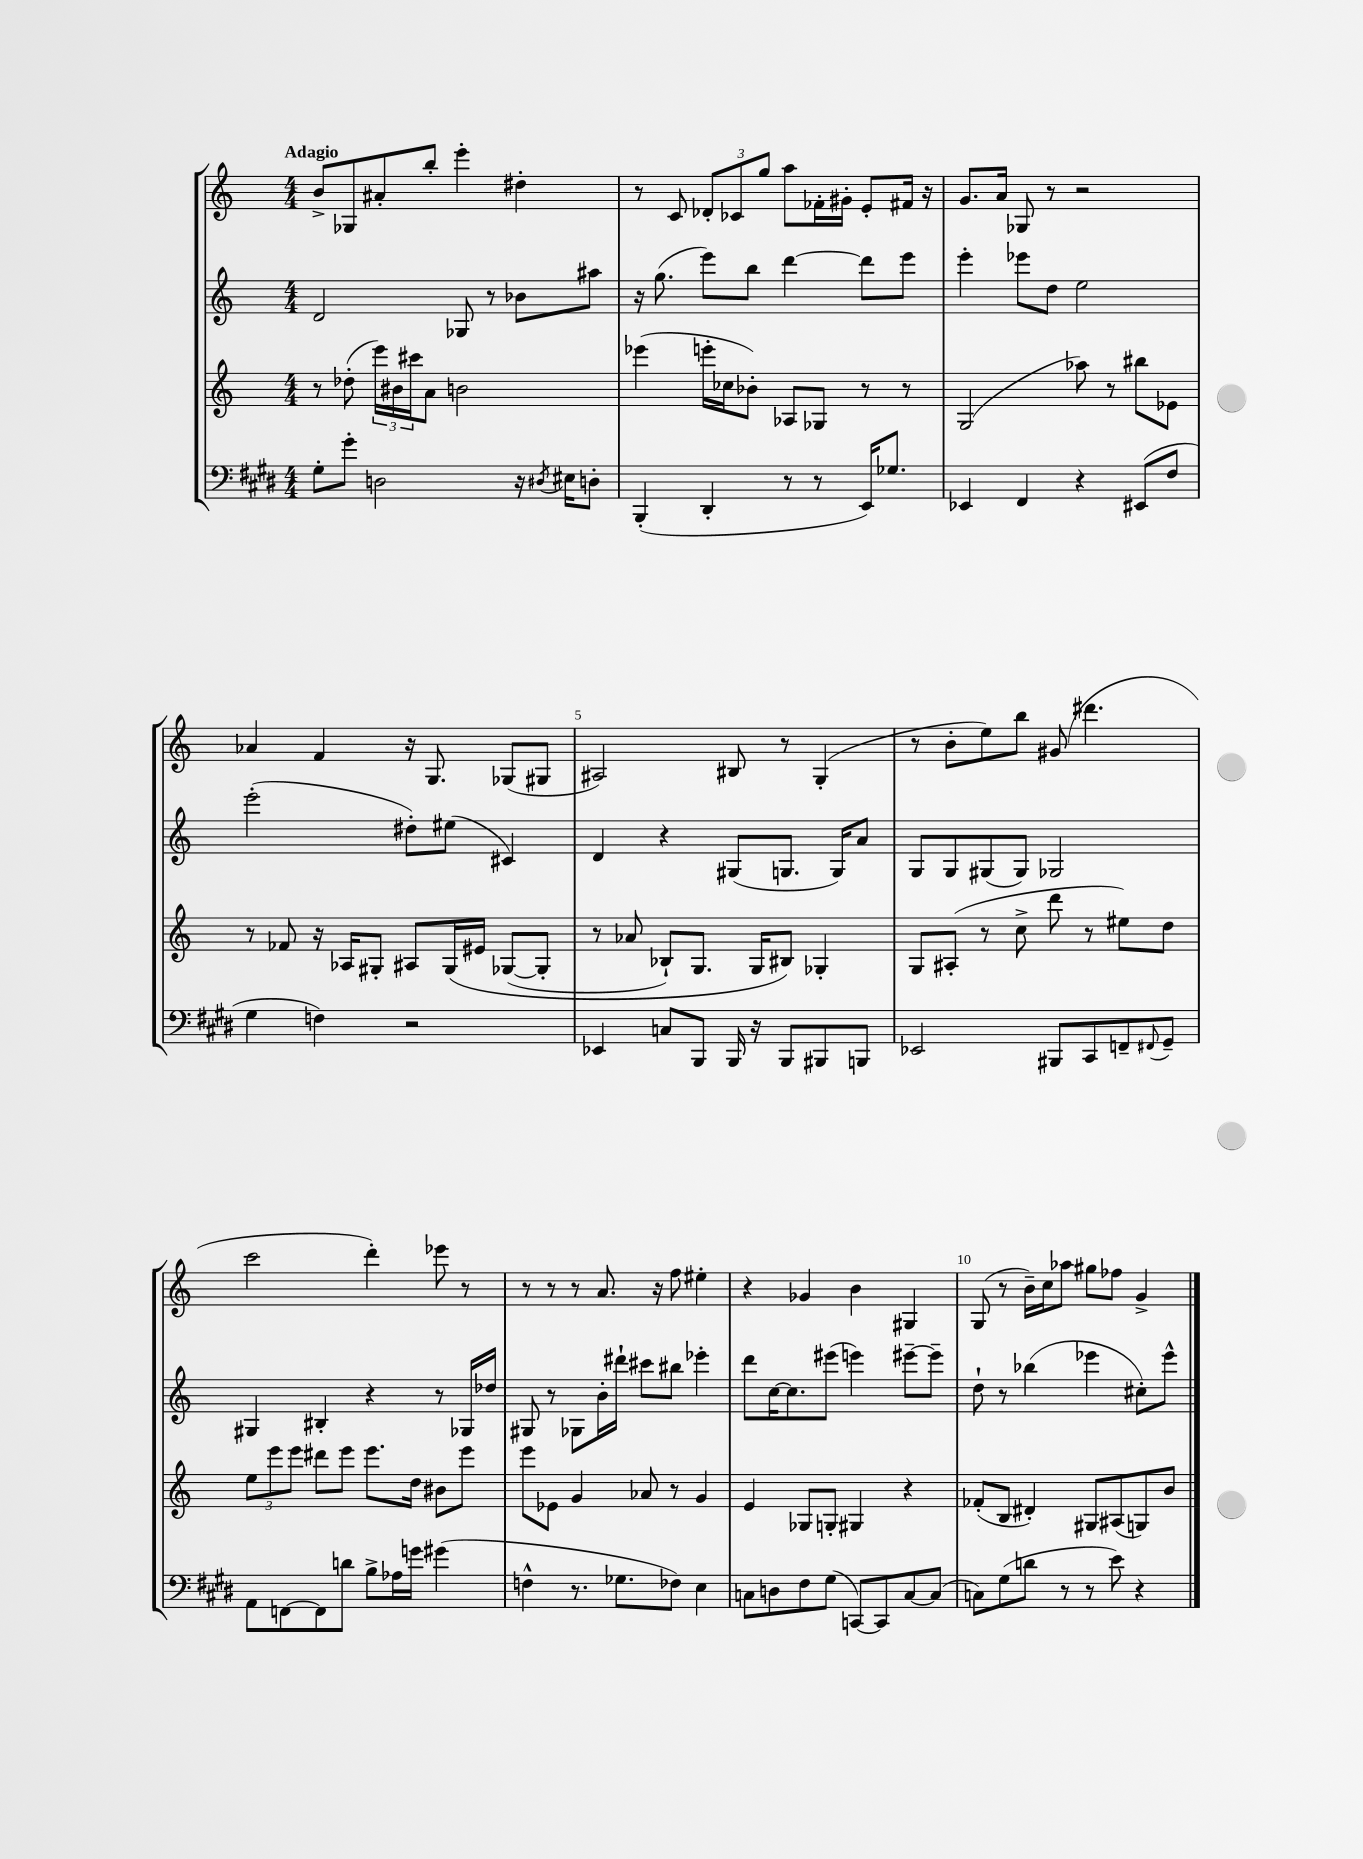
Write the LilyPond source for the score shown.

<<
\new StaffGroup <<
\new Staff = "s0" {
    \clef treble \key c \major \numericTimeSignature \time 4/4 \tempo "Adagio"
    b'8-> ges8 ais'8-. b''8-. e'''4-. dis''4-. |
    r8 c'8 \tuplet 3/2 { des'8-. ces'8 g''8 } a''8 fes'16-. gis'16-. e'8-. fis'16 r16 |
    g'8. a'16 ges8 r8 r2 |
    aes'4 f'4 r16 g8. ges8( gis8 |
    ais2) bis8 r8 g4-.( |
    r8 b'8-. e''8) b''8 gis'8( dis'''4. |
    c'''2 d'''4-.) ees'''8 r8 |
    r8 r8 r8 a'8. r16 f''8 eis''4-. |
    r4 ges'4 b'4 gis4 |
    g8( r8 b'16--) c''16 aes''8 gis''8 fes''8 g'4-> \bar "|." |
}
\new Staff = "s1" {
    \clef treble \key c \major \numericTimeSignature \time 4/4
    d'2 ges8 r8 bes'8 ais''8 |
    r16 g''8.( e'''8) b''8 d'''4~ d'''8 e'''8 |
    e'''4-. ees'''8 d''8 e''2 |
    e'''2-.( dis''8-.) eis''8( cis'4) |
    d'4 r4 gis8( g8. g16) a'8 |
    g8 g8 gis8( gis8) ges2 |
    gis4 bis4-. r4 r8 ges16 des''16 |
    gis8 r8 ges8 b'16-. dis'''16-! cis'''8 bis''8 ees'''4-. |
    d'''8 c''16~ c''8. eis'''8( e'''4) eis'''8~-- eis'''8-- |
    d''8-! r8 bes''4( ees'''4 cis''8-.) ees'''8-^ \bar "|." |
}
\new Staff = "s2" {
    \clef treble \key c \major \numericTimeSignature \time 4/4
    r8 des''8-.( \tuplet 3/2 { e'''16) bis'16 cis'''16 } a'8 b'2 |
    ees'''4( e'''16-. ces''16 bes'8-.) aes8 ges8 r8 r8 |
    g2( aes''8) r8 bis''8 ees'8 |
    r8 fes'8 r16 aes16 gis8-. ais8 gis16\( eis'16 ges8~( ges8-. |
    r8 aes'8 bes8-!) g8. g16 bis8\) ges4-. |
    g8 ais8-.( r8 c''8-> d'''8 r8 eis''8) d''8 |
    \tuplet 3/2 { e''8 e'''8 e'''8 } dis'''8 e'''8 e'''8. d''16 bis'8 e'''8 |
    e'''8 ees'8 g'4 aes'8 r8 g'4 |
    e'4 ges8 g8-. gis4 r4 |
    fes'8-.( b8 dis'4-.) gis8 ais8( g8) b'8 \bar "|." |
}
\new Staff = "s3" {
    \clef bass \key e \major \numericTimeSignature \time 4/4
    gis8-. gis'8-. d2 r16 \acciaccatura { dis8 } eis16 d8-. |
    b,,4-.( dis,4-. r8 r8 e,16) ges8. |
    ees,4 fis,4 r4 eis,8( fis8 |
    gis4 f4) r2 |
    ees,4 c8 b,,8 b,,16 r16 b,,8 bis,,8 b,,8 |
    ees,2 bis,,8 cis,8 f,8-- \appoggiatura { fis,8 } gis,8-- |
    a,8 f,8~ f,8 d'8 b8-> aes16 g'16 gis'4( |
    f4-^ r8. ges8. fes8) e4 |
    c8 d8 fis8 gis8( c,8~) c,8 c8~ c8( |
    c8) gis8( d'8 r8 r8 e'8) r4 \bar "|." |
}
>>
>>
\layout { \context { \Score \override BarNumber.break-visibility = ##(#f #t #t) barNumberVisibility = #(every-nth-bar-number-visible 5) } }
